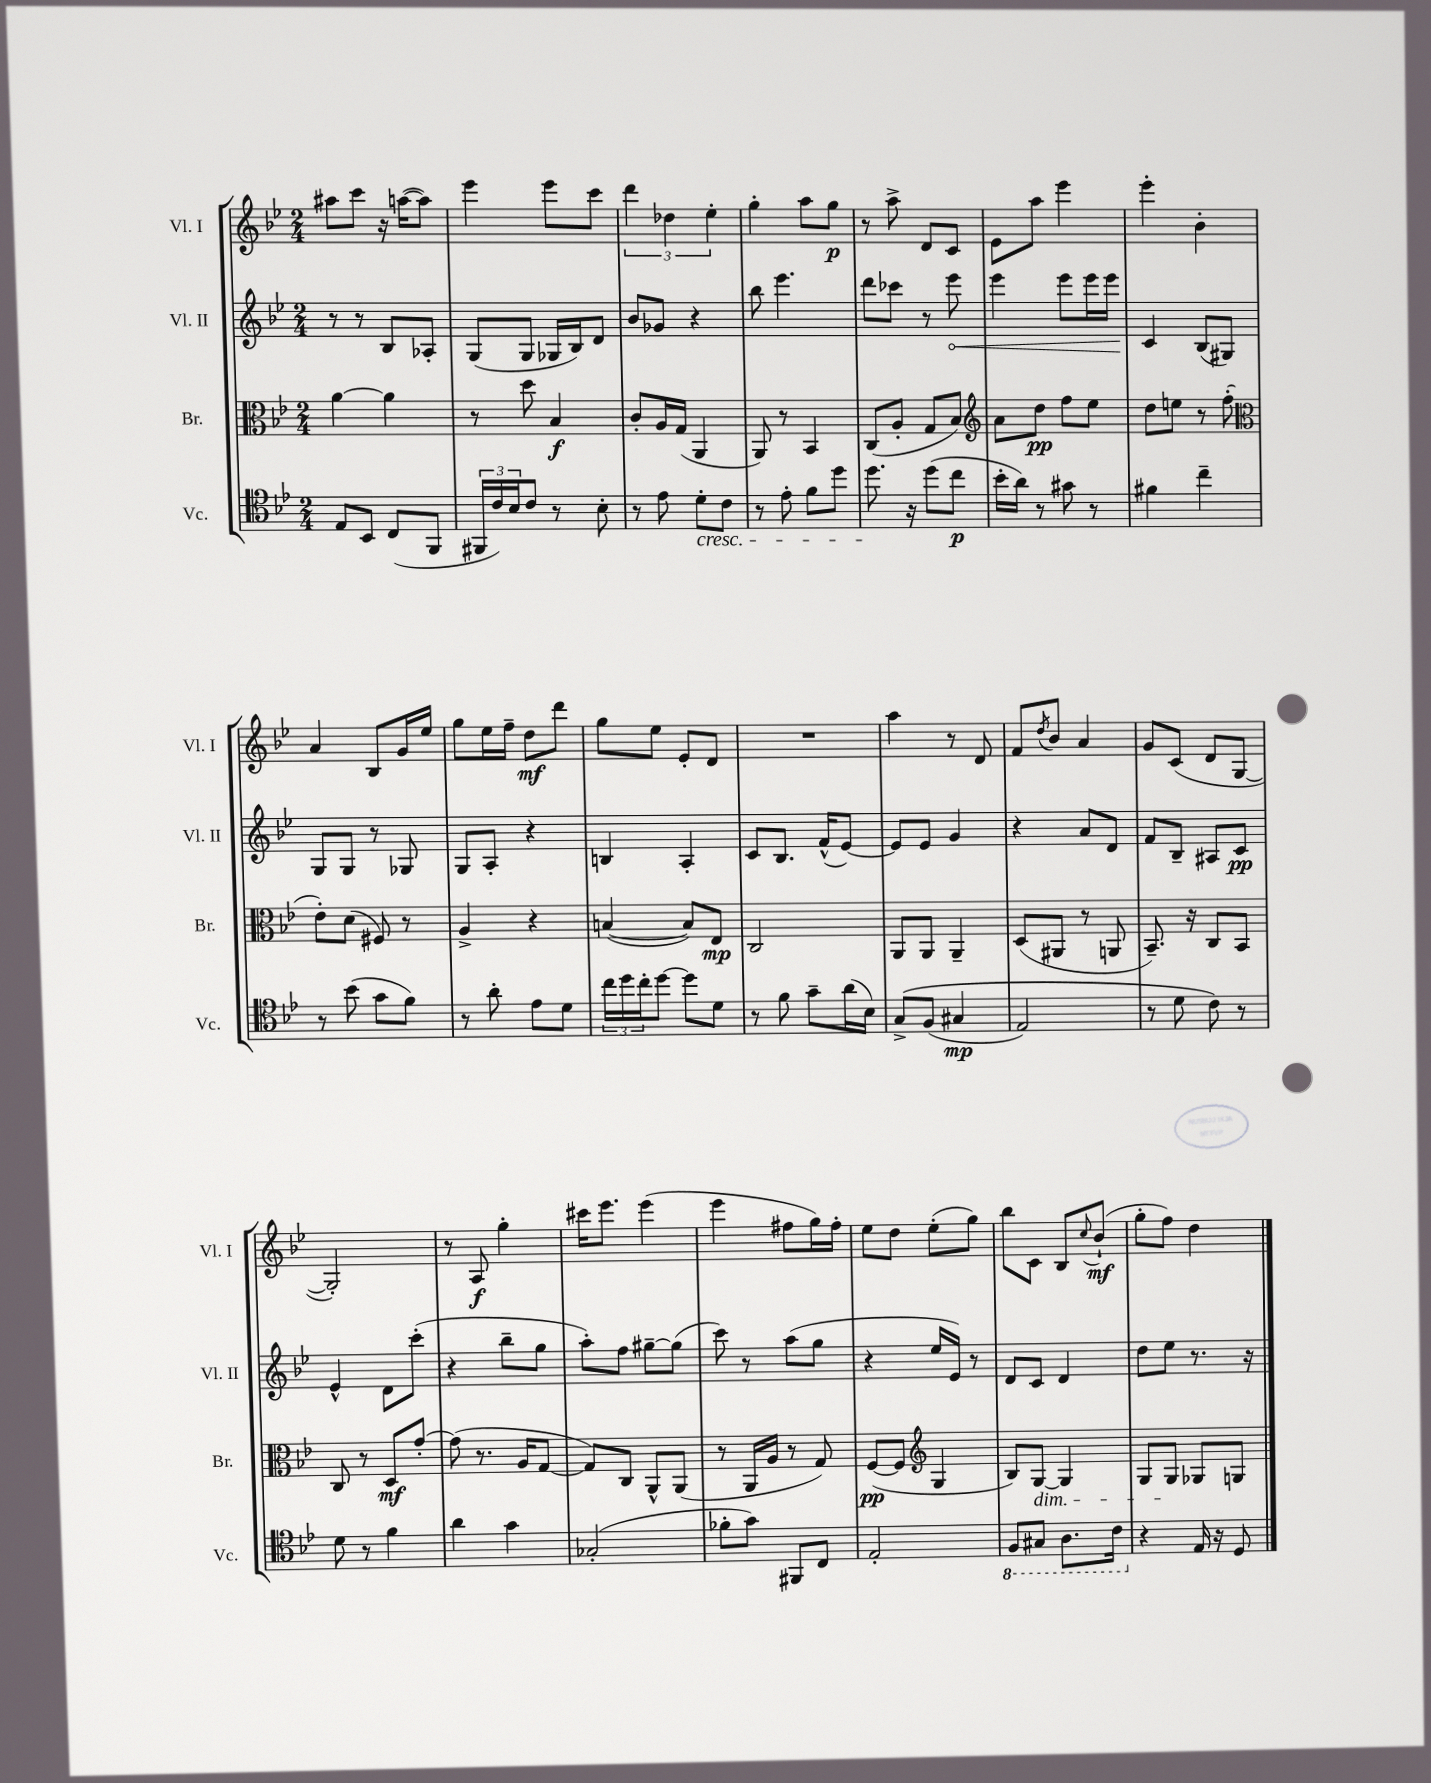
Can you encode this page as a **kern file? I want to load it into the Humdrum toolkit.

**kern	**dynam	**kern	**dynam	**kern	**dynam	**kern	**dynam
*part4	*part4	*part3	*part3	*part2	*part2	*part1	*part1
*staff4	*staff4	*staff3	*staff3	*staff2	*staff2	*staff1	*staff1
*I"Vc.	*	*I"Br.	*	*I"Vl. II	*	*I"Vl. I	*
*I'Vc.	*	*I'Br.	*	*I'Vl. II	*	*I'Vl. I	*
*clefC4	*	*clefC3	*	*clefG2	*	*clefG2	*
*k[b-e-]	*	*k[b-e-]	*	*k[b-e-]	*	*k[b-e-]	*
*M2/4	*	*M2/4	*	*M2/4	*	*M2/4	*
=89	=89	=89	=89	=89	=89	=89	=89
8E-/L	.	[4a\	.	8r	.	8aa#X\L	.
8BB-/J	.	.	.	8r	.	8ccc\J	.
(8C/L	.	4a\]	.	8B-/L	.	16r	.
.	.	.	.	.	.	([16aan\KL	.
8FF/J	.	.	.	8A-X'/J	.	8aa\J])	.
=90	=90	=90	=90	=90	=90	=90	=90
24FF#X/LL	.	8r	.	(8G/L	.	4eee-\	.
24c/)	.	.	.	.	.	.	.
24B-/J	.	.	.	.	.	.	.
8c/J	.	8dd\	.	8G/J	.	.	.
8r	.	4B-/	f	16G-X/LL	.	8eee-\L	.
.	.	.	.	16B-/J)	.	.	.
8B-'\	.	.	.	8d/J	.	8ccc\J	.
=91	=91	=91	=91	=91	=91	=91	=91
8r	.	8c'/L	.	8b-/L	.	6ddd\	.
8e-\	.	16A/L	.	8g-X/J	.	.	.
.	.	.	.	.	.	6dd-X\	.
.	.	(16G/JJ	.	.	.	.	.
!LO:TX:b:i:t=cresc.	!	!	!	!	!	!	!
8d'\L	.	4AA/	.	4r	.	.	.
.	.	.	.	.	.	6ee-'\	.
8c\J	.	.	.	.	.	.	.
=92	=92	=92	=92	=92	=92	=92	=92
8r	.	8AA/)	.	8bb-\	.	4gg'\	.
8e-'\	.	8r	.	4.eee-\	.	.	.
8f\L	.	4BB-/	.	.	.	8aa\L	.
8dd\J	.	.	.	.	.	8gg\J	p
=93	=93	=93	=93	=93	=93	=93	=93
8.dd\	.	(8C/L	.	8ddd\L	.	8r	.
.	.	8A'/J	.	8ccc-X\J	.	8aa^\	.
16r	.	.	.	.	.	.	.
(8dd\L	.	8G/L	.	8r	.	8d/L	.
!	!	!	!	!	!LO:HP:b	!	!
8cc\J	p	8B-/J)	.	8eee-\	<	8c/J	.
=94	=94	=94	=94	=94	=94	=94	=94
*	*	*clefG2	*	*	*	*	*
16b-'\LL	.	8a\L	.	4eee-\	.	8e-\L	.
16a\JJ)	.	.	.	.	.	.	.
8r	.	8dd\J	pp	.	.	8aa\J	.
8g#X\	.	8ff\L	.	8eee-\L	.	4eee-\	.
8r	.	8ee-\J	.	16eee-\L	.	.	.
.	.	.	.	16eee-\JJ	.	.	.
=95	=95	=95	=95	=95	=95	=95	=95
4f#X\	.	8dd\L	.	4c/	.	4eee-'\	.
.	.	8een\J	.	.	.	.	.
4cc~\	.	8r	.	(8B-/L	[	4b-'\	.
.	.	(8ff'\	.	8G#X/J)	.	.	.
!!LO:LB:g=z
=96	=96	=96	=96	=96	=96	=96	=96
*	*	*clefC3	*	*	*	*	*
8r	.	8e-'\L)	.	8G/L	.	4a/	.
(8b-\	.	(8d\J	.	8G/J	.	.	.
8g\L	.	8F#X/)	.	8r	.	8B-/L	.
8f\J)	.	8r	.	8G-X/	.	16g/L	.
.	.	.	.	.	.	16ee-/JJ	.
=97	=97	=97	=97	=97	=97	=97	=97
8r	.	4A^/	.	8G/L	.	8gg\L	.
8a'\	.	.	.	8A'/J	.	16ee-\L	.
.	.	.	.	.	.	16ff~\JJ	.
8e-\L	.	4r	.	4r	.	8dd\L	mf
8d\J	.	.	.	.	.	8ddd\J	.
=98	=98	=98	=98	=98	=98	=98	=98
24cc\LL	.	([4Bn/	.	4Bn/	.	8gg\L	.
24dd\	.	.	.	.	.	.	.
24cc'\J	.	.	.	.	.	.	.
[8dd\J	.	.	.	.	.	8ee-\J	.
8dd\L]	.	8B/L])	.	4A'/	.	8e-'/L	.
8d\J	.	8E-/J	mp	.	.	8d/J	.
=99	=99	=99	=99	=99	=99	=99	=99
8r	.	2C/	.	8c/L	.	2r	.
8f\	.	.	.	8.B-/J	.	.	.
8g~\L	.	.	.	.	.	.	.
.	.	.	.	(16f^^/KL	.	.	.
(16a\L	.	.	.	[8e-/J)	.	.	.
16B-\JJ)	.	.	.	.	.	.	.
=100	=100	=100	=100	=100	=100	=100	=100
(8G^/L	.	8AA/L	.	8e-/L]	.	4aa\	.
(8F/J	.	8AA/J	.	8e-/J	.	.	.
4G#X/	mp	4AA~/	.	4g/	.	8r	.
.	.	.	.	.	.	8d/	.
=101	=101	=101	=101	=101	=101	=101	=101
2E-/)	.	(8D/L	.	4r	.	8f/L	.
.	.	.	.	.	.	8qdd/	.
.	.	8AA#X/J	.	.	.	8b-/J	.
.	.	8r	.	8a/L	.	4a/	.
.	.	8AAn/	.	8d/J	.	.	.
=102	=102	=102	=102	=102	=102	=102	=102
8r	.	8.BB-~/)	.	8f/L	.	8g/L	.
8d\	.	.	.	8B-~/J	.	(8c/J	.
.	.	16r	.	.	.	.	.
8c\)	.	8C/L	.	8A#X/L	.	8d/L	.
8r	.	8BB-/J	.	8c/J	pp	[8G/J	.
!!LO:LB:g=z
=103	=103	=103	=103	=103	=103	=103	=103
8d\	.	8C/	.	4e-^^/	.	2G'/])	.
8r	.	8r	.	.	.	.	.
4f\	.	8D/L	mf	8d\L	.	.	.
.	.	[8g'/J	.	(8ccc'\J	.	.	.
=104	=104	=104	=104	=104	=104	=104	=104
4a\	.	(8g\]	.	4r	.	8r	.
.	.	8.r	.	.	.	8A/	f
4g\	.	.	.	8bb-~\L	.	4gg'\	.
.	.	16A/KL	.	.	.	.	.
.	.	[8G/J	.	8gg\J	.	.	.
=105	=105	=105	=105	=105	=105	=105	=105
(2G-X'/	.	8G/L])	.	8aa'\L)	.	16ccc#X\KL	.
.	.	.	.	.	.	8.eee-\J	.
.	.	8C/J	.	8ff\J	.	.	.
.	.	8AA^^/L	.	[8gg#X~\L	.	(4eee-\	.
.	.	(8AA/J	.	(8gg#\J]	.	.	.
=106	=106	=106	=106	=106	=106	=106	=106
8f-X'\L	.	8r	.	8ccc\)	.	4eee-\	.
8g\J)	.	16AA/LL	.	8r	.	.	.
.	.	16A/JJ	.	.	.	.	.
8FF#X/L	.	8r	.	(8aa\L	.	8ff#X\L	.
8C/J	.	8G/)	.	8gg\J	.	16gg\L)	.
.	.	.	.	.	.	16ff#'\JJ	.
=107	=107	=107	=107	=107	=107	=107	=107
2E-'/	.	([8F/L	pp	4r	.	8ee-\L	.
.	.	8F/J]	.	.	.	8dd\J	.
*	*	*clefG2	*	*	*	*	*
.	.	4G/	.	16ee-/LL	.	(8ee-'\L	.
.	.	.	.	16e-/JJ)	.	.	.
.	.	.	.	8r	.	8gg\J)	.
=108	=108	=108	=108	=108	=108	=108	=108
*8ba	*	*	*	*	*	*	*
8FF/L	.	8B-/L)	.	8d/L	.	8bb-\L	.
!	!	!LO:TX:b:i:t=dim.	!	!	!	!	!
8GG#X/J	.	[8G/J	.	8c/J	.	8c\J	.
8.AA\L	.	4G/]	.	4d/	.	8B-/L	.
.	.	.	.	.	.	8qqcc/	.
.	.	.	.	.	.	(8b-`/J	mf
16C\Jk	.	.	.	.	.	.	.
=109	=109	=109	=109	=109	=109	=109	=109
*X8ba	*	*	*	*	*	*	*
4r	.	8G/L	.	8dd\L	.	8gg'\L	.
.	.	8G/J	.	8ee-\J	.	8ff\J)	.
16E-/	.	8G-X/L	.	8.r	.	4dd\	.
16r	.	.	.	.	.	.	.
8D/	.	8Gn/J	.	.	.	.	.
.	.	.	.	16r	.	.	.
==	==	==	==	==	==	==	==
*-	*-	*-	*-	*-	*-	*-	*-
